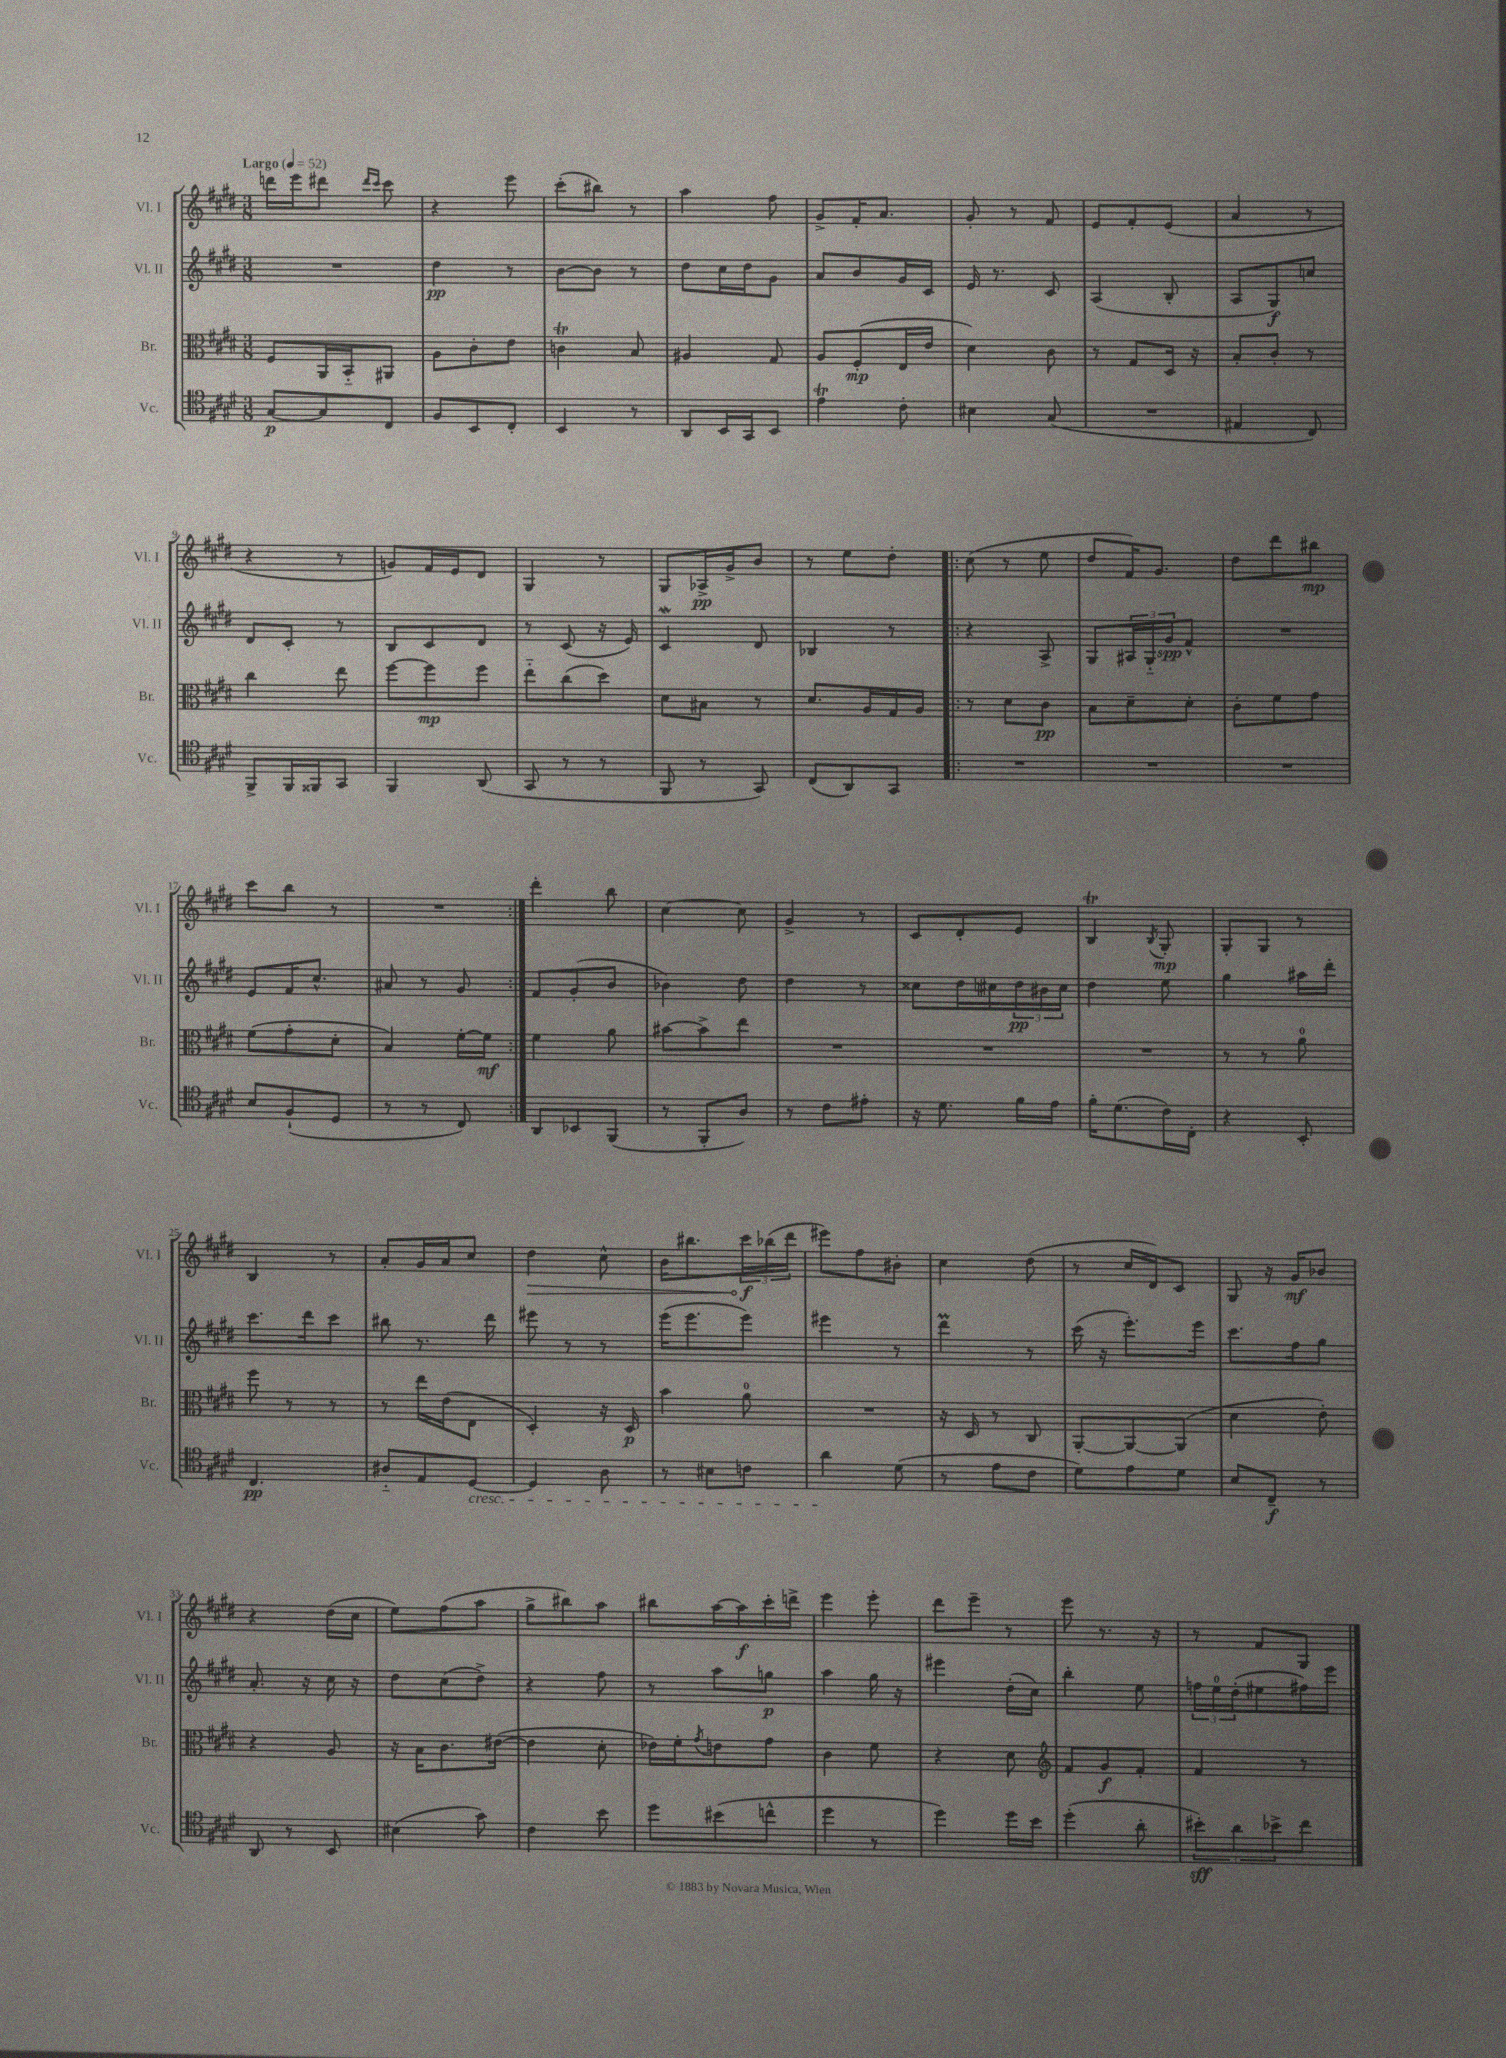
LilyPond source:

<<
\new StaffGroup <<
\new Staff = "s0" \with { instrumentName = "Vl. I" shortInstrumentName = "Vl. I" } {
    \clef treble \key e \major \numericTimeSignature \time 3/8 \tempo "Largo" 4 = 52
    d'''16 e'''16 dis'''8 \grace { dis'''16 cis'''16 } cis'''8 |
    r4 e'''8 |
    cis'''8-.( bis''8) r8 |
    a''4 fis''8 |
    gis'8-> fis'16-. a'8. |
    gis'8-. r8 fis'8 |
    e'8 fis'8-. e'8( |
    a'4 r8 |
    r4 r8 |
    g'8) fis'16 e'16 dis'8 |
    gis4 r8 |
    gis8 aes16->\pp gis'16-> b'8 |
    r8 e''8 dis''8-. |
    \repeat volta 2 { cis''8( r8 e''8 |
    dis''8 fis'16) gis'8. |
    dis''8 dis'''8 bis''8\mp |
    cis'''8 b''8 r8 |
    R4. | }
    dis'''4-. b''8 |
    cis''4~ cis''8 |
    gis'4-> r8 |
    cis'8 dis'8-. e'8 |
    b4\trill \acciaccatura { b8 } gis8-.\mp |
    gis8-. gis8 r8 |
    b4 r8 |
    a'8-. gis'16 a'16 cis''8 |
    \once \override Hairpin.circled-tip = ##t dis''4\> cis''8-^ |
    b'16 bis''8. \tuplet 3/2 { cis'''16\f\! bes''16( dis'''16 } |
    eis'''8) fis''8 bis'8-. |
    cis''4 dis''8( |
    r8 cis''16 dis'16) cis'8 |
    gis8 r16 gis'16\mf bes'8 |
    r4 dis''16( cis''16 |
    e''8) fis''8( a''8 |
    gis''8-> bis''8) a''8 |
    bis''8 a''16~ a''16\f cis'''16-. d'''16-> |
    e'''4 e'''8-. |
    dis'''8 e'''8-- r8 |
    e'''8 r8. r16 |
    r8 fis'8 gis8 \bar "|." |
}
\new Staff = "s1" \with { instrumentName = "Vl. II" shortInstrumentName = "Vl. II" } {
    \clef treble \key e \major \numericTimeSignature \time 3/8
    R4. |
    dis''4\pp r8 |
    b'8~ b'8 r8 |
    dis''8 cis''16 dis''16 gis'8 |
    a'8 b'8 gis'16 cis'16 |
    e'16 r8. cis'8 |
    a4( b8-. |
    a8 gis8\f) c''8 |
    dis'8 cis'8-. r8 |
    b8 cis'8 dis'8 |
    r8 cis'8( r16 e'16) |
    cis'4\mordent dis'8 |
    bes4 r8 |
    \repeat volta 2 { r4 a8-> |
    gis8 \tuplet 3/2 { ais16 gis16-_ gis'16\spp } fis'8-^ |
    R4. |
    e'8 fis'16 cis''8.-^ |
    ais'8 r8 gis'8 | }
    fis'8 gis'8-.( b'8 |
    bes'4) dis''8 |
    dis''4 r8 |
    cisis''8 dis''16 cis''16 \tuplet 3/2 { dis''16\pp bis'16 cis''16 } |
    dis''4 e''8 |
    gis''4 ais''16 dis'''16-. |
    cis'''8. dis'''16 cis'''8 |
    bis''8 r8. dis'''16 |
    eis'''8 r8 r8 |
    e'''16( e'''8. e'''8) |
    eis'''4 r8 |
    dis'''4\prall r8 |
    cis'''16( r16 e'''8.-.) e'''16 |
    cis'''8. fis''16 gis''8 |
    a'8.-. r16 cis''16 r16 |
    dis''8 cis''8( dis''8->) |
    r4 fis''8 |
    r8 a''8 g''8\p |
    a''4 gis''16 r16 |
    eis'''4 dis''16-.( cis''16) |
    b''4-. e''8 |
    \tuplet 3/2 { f''16 e''16-0 dis''16-.( } eis''8 fis''16) e'''16 \bar "|." |
}
\new Staff = "s2" \with { instrumentName = "Br." shortInstrumentName = "Br." } {
    \clef alto \key e \major \numericTimeSignature \time 3/8
    fis8 a,16 b,16-_ ais,8 |
    a8 cis'8-. e'8 |
    c'4\trill b8 |
    ais4 gis8 |
    a8 fis8-.\mp( e16 e'16 |
    dis'4) cis'8 |
    r8 gis8 dis16 r16 |
    b8-. cis'8-. r8 |
    cis''4 e''8 |
    fis''8~ fis''8\mp fis''8 |
    e''8-_ cis''8( dis''8) |
    dis'8 bis8 r8 |
    dis'8. a16 gis16 a16 |
    \repeat volta 2 { r8 dis'8 cis'8\pp |
    b8 dis'8-- dis'8-. |
    cis'8-. fis'8 gis'8 |
    fis'8( gis'8-. dis'8-. |
    b4) fis'16~-. fis'16\mf | }
    fis'4 a'8 |
    bis'8~ bis'8-> e''8 |
    R4. |
    R4. |
    R4. |
    r8 r8 a'8-0 |
    fis''8 r8 r8 |
    r8 e''16 e'16( e8 |
    dis4-.) r16 dis16\p |
    b'4 a'8-0 |
    R4. |
    r16 dis16 r8 cis8 |
    a,8~-. a,8~ a,8( |
    dis'4 e'8-.) |
    r4 a8 |
    r16 b16 cis'8. eis'16~( |
    eis'4 dis'8-. |
    ees'16) fis'16-. \acciaccatura { gis'8 } e'8 gis'8 |
    cis'4 fis'8 |
    r4 dis'8 |
    \clef treble fis'8 gis'8\f fis'8-. |
    fis'4 r8 \bar "|." |
}
\new Staff = "s3" \with { instrumentName = "Vc." shortInstrumentName = "Vc." } {
    \clef tenor \key e \major \numericTimeSignature \time 3/8
    gis8~\p gis8 cis8 |
    fis8 b,8 cis8-. |
    b,4 r8 |
    a,8 b,16 gis,16 b,8 |
    e'4\trill cis'8-. |
    bis4 gis8( |
    R4. |
    eis4 cis8) |
    fis,8-> fis,16 fisis,16 gis,8 |
    fis,4 a,8( |
    gis,8 r8 r8 |
    fis,8 r8 gis,8) |
    cis8( a,8) gis,8 |
    \repeat volta 2 { R4. |
    R4. |
    R4. |
    b8 fis8-!( dis8 |
    r8 r8 cis8) | }
    a,8 bes,8 fis,8( |
    r8 fis,8-. a8) |
    r8 cis'8 eis'8-. |
    r16 dis'8. fis'16 e'16 |
    fis'16-. dis'8.( cis'16) cis16-. |
    r4 b,8-. |
    cis4.\pp |
    ais8-_ e8 dis8~\cresc |
    dis4 a8 |
    r8 bis8 c'8 |
    a'4\! dis'8( |
    r8 e'8 cis'8 |
    dis'8) e'8 dis'8 |
    b8 cis8--\f r8 |
    a,8 r8 b,8 |
    bis4( gis'8) |
    cis'4 b'8 |
    dis''8 bis'8( c''8-^ |
    dis''4 r8 |
    dis''4) dis''16 b'16 |
    dis''4-.( a'8-. |
    \tuplet 3/2 { bis'8-.\sff) a'8 bes'8-> } cis''8 \bar "|." |
}
>>
>>
